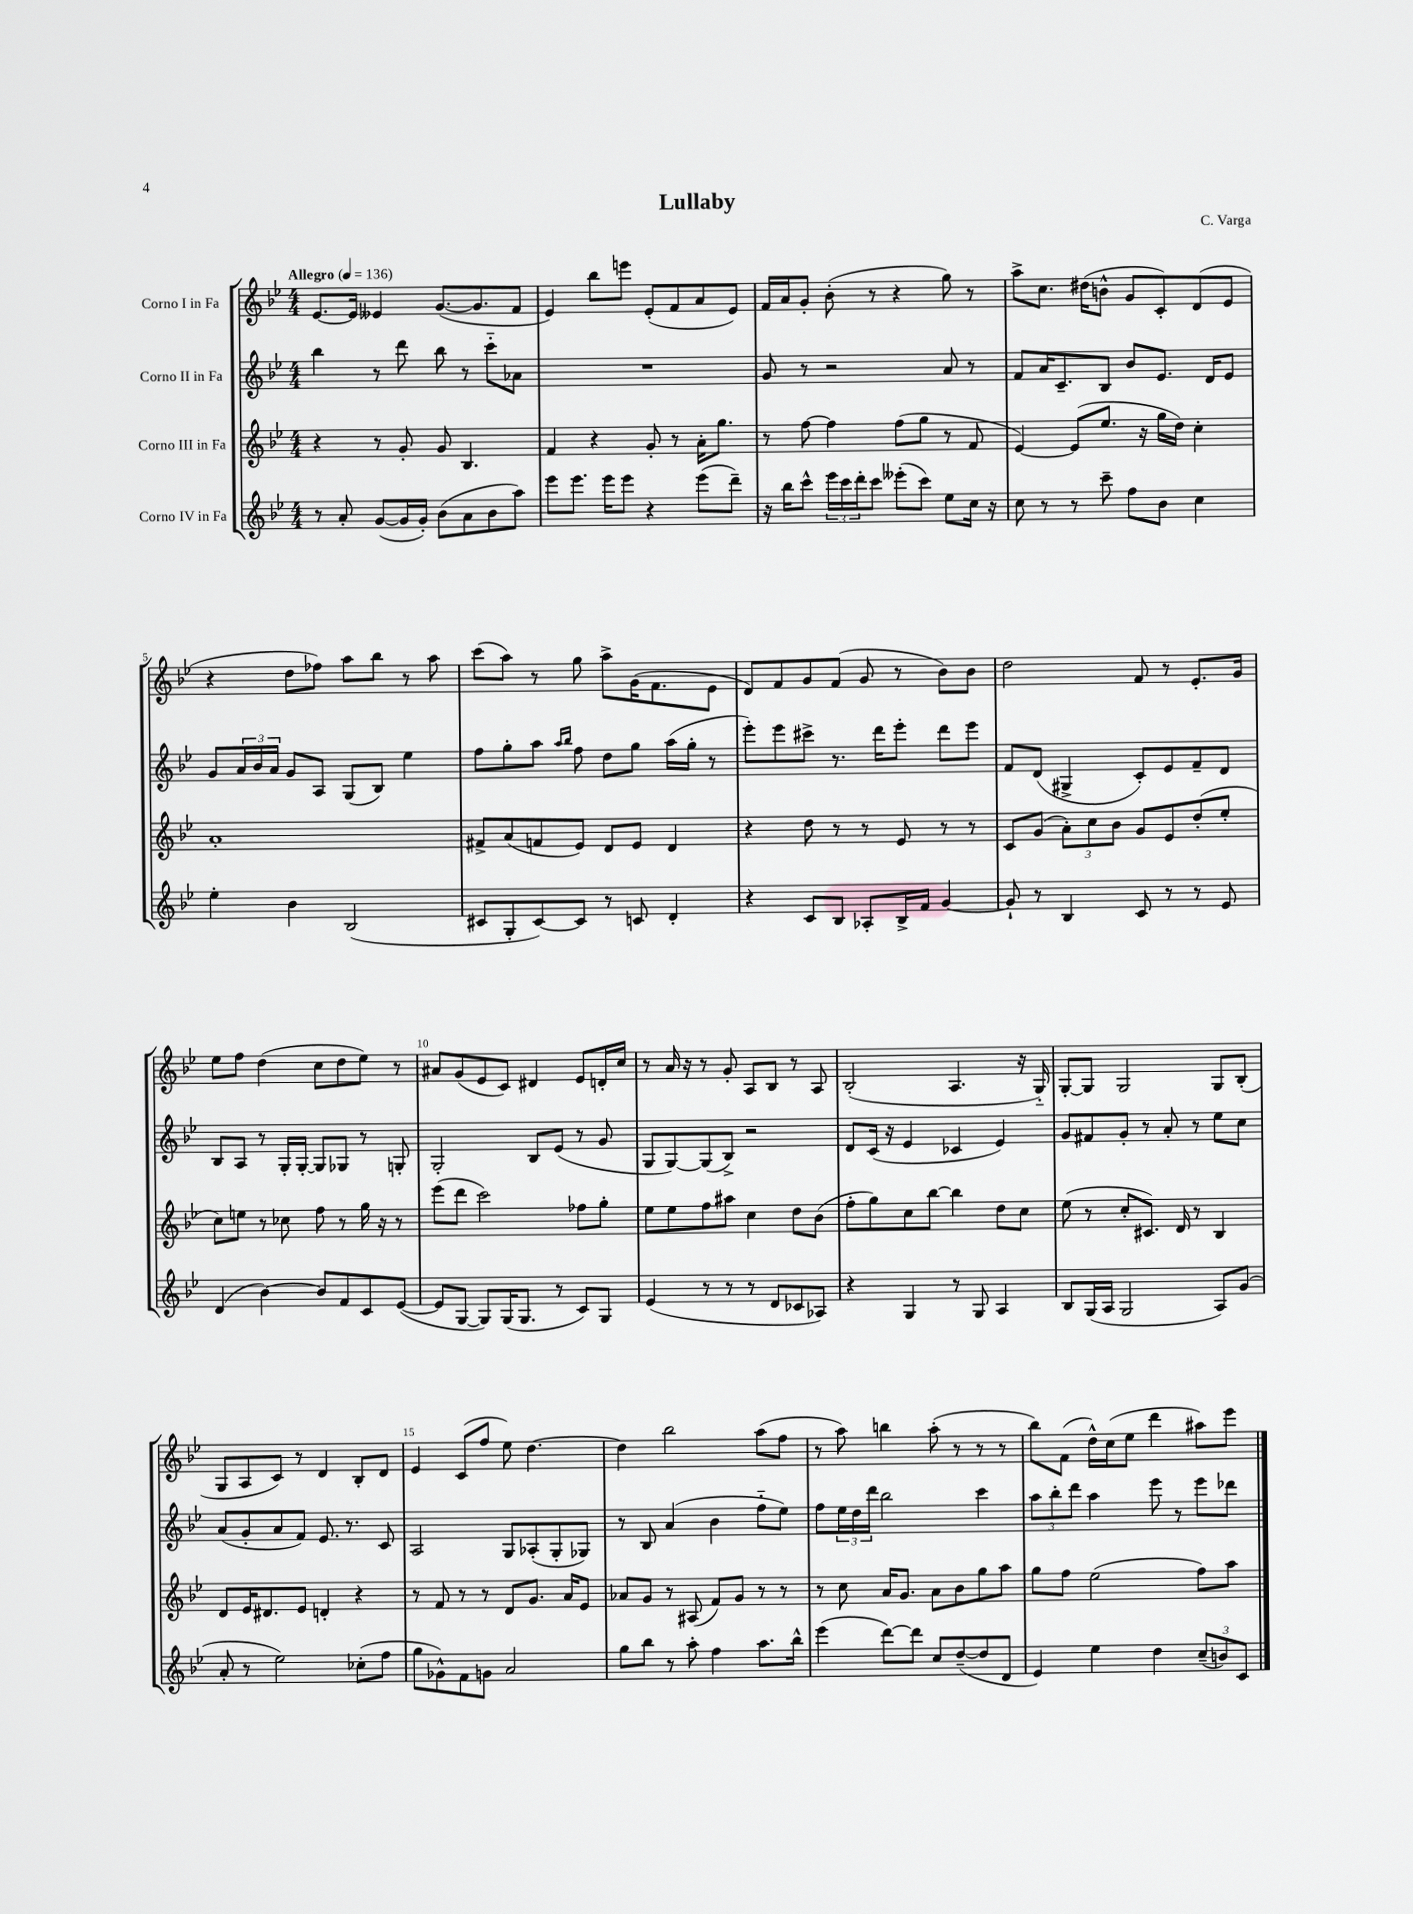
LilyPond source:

\header { title = "Lullaby" composer = "C. Varga" }
<<
\new StaffGroup <<
\new Staff = "s0" \with { instrumentName = "Corno I in Fa" } {
    \clef treble \key bes \major \numericTimeSignature \time 4/4 \tempo "Allegro" 4 = 136
    ees'8.~ ees'16 eeses'4 g'8.~( g'8. f'8 |
    ees'4) bes''8 e'''8 ees'8-.( f'8 a'8 ees'8) |
    f'16 a'16 g'8-. bes'8-.( r8 r4 g''8) r8 |
    a''8-> c''8. dis''16( b'8-^ g'8 c'8-.) d'8( ees'8 |
    r4 d''8 fes''8) a''8 bes''8 r8 a''8 |
    c'''8( a''8) r8 g''8 a''8-> g'16( f'8. ees'8 |
    d'8) f'8 g'8 f'8( g'8 r8 bes'8) bes'8 |
    d''2 f'8 r8 ees'8.-. g'16 |
    ees''8 f''8 d''4( c''8 d''8 ees''8) r8 |
    ais'8 g'8( ees'8 c'8) dis'4 ees'8 d'16-. c''16 |
    r8 a'16 r16 r8 g'8-. a8 bes8 r8 a8 |
    bes2-.( a4. r16 g16-_) |
    g8~-. g8 g2 g8 bes8-.( |
    g8 a8 c'8) r8 d'4 bes8-. d'8 |
    ees'4 c'8( f''8 ees''8) d''4.~ |
    d''4 bes''2 a''8( f''8 |
    r8 a''8) b''4 a''8-.( r8 r8 r8 |
    bes''8) f'8( d''16-^) c''16( ees''8 d'''4 ais''8) ees'''8 \bar "|." |
}
\new Staff = "s1" \with { instrumentName = "Corno II in Fa" } {
    \clef treble \key bes \major \numericTimeSignature \time 4/4
    bes''4 r8 d'''8 bes''8 r8 c'''8-_ aes'8 |
    R1 |
    g'8 r8 r2 a'8 r8 |
    f'8 a'16 c'8.-- bes8 bes'8 ees'8. d'16 ees'8 |
    g'8 \tuplet 3/2 { a'16 bes'16 a'16 } g'8 a8 g8( bes8) ees''4 |
    f''8 g''8-. a''8 \grace { a''16 bes''16 } f''8 d''8 g''8 a''16( g''16-. r8 |
    ees'''8-.) ees'''8 cis'''8-> r8. d'''16 ees'''8-. d'''8 ees'''8 |
    f'8 d'8( gis4-> c'8-.) ees'8 f'8-- d'8 |
    bes8 a8 r8 g16-. g16~-. g8 ges8 r8 g8-. |
    g2-. bes8 ees'8( r8 g'8 |
    g8 g8~) g8( bes8->) r2 |
    d'8 c'16( r16 ees'4 ces'4 ees'4) |
    g'8 fis'8 g'8-. r8 a'8-. r8 ees''8 c''8 |
    a'8( g'8-. a'8 f'8) ees'8. r8. c'8 |
    a2 g8 aes8-.( g8-. ges8) |
    r8 bes8 a'4( bes'4 f''8-_ ees''8) |
    f''8 \tuplet 3/2 { ees''16 d''16 d'''16 } bes''2 c'''4 |
    \tuplet 3/2 { a''8 bes''8-. d'''8 } a''4 ees'''8 r8 ees'''8 des'''8 \bar "|." |
}
\new Staff = "s2" \with { instrumentName = "Corno III in Fa" } {
    \clef treble \key bes \major \numericTimeSignature \time 4/4
    r4 r8 g'8-. g'8 bes4. |
    f'4 r4 g'8-. r8 a'16-. g''8. |
    r8 f''8~ f''4 f''8( g''8 r8 f'8 |
    ees'4~) ees'8( ees''8. r16 g''16 d''16) c''4-. |
    a'1-. |
    fis'8-> a'8( f'8 ees'8) d'8 ees'8 d'4 |
    r4 d''8 r8 r8 ees'8 r8 r8 |
    c'8 g'8( \tuplet 3/2 { a'8-.) c''8 bes'8 } g'8 ees'8 d''8-.( ees''8-. |
    c''8) e''8 r8 ces''8 f''8 r8 g''16 r16 r8 |
    ees'''8( d'''8 c'''2) fes''8 g''8-. |
    ees''8 ees''8 f''8 ais''8 c''4 d''8 bes'8( |
    f''8-. g''8) c''8 bes''8~ bes''4 d''8 c''8 |
    ees''8( r8 c''8-. cis'8.) d'16 r8 bes4 |
    d'8 ees'16 dis'8. ees'8 d'4-. r4 |
    r8 f'8 r8 r8 d'8 g'8. a'16 ees'8 |
    aes'8 g'8 r8 ais8( f'8) g'8 r8 r8 |
    r8 c''8 a'16 g'8. a'8 bes'8 g''8 a''8 |
    g''8 f''8 ees''2( f''8) a''8 \bar "|." |
}
\new Staff = "s3" \with { instrumentName = "Corno IV in Fa" } {
    \clef treble \key bes \major \numericTimeSignature \time 4/4
    r8 a'8-. g'8~( g'16 g'16-.) bes'8( a'8 bes'8 a''8) |
    ees'''8 ees'''8. ees'''16 ees'''8 r4 ees'''8( d'''8--) |
    r16 bes''16 c'''8-^ \tuplet 3/2 { ees'''16 c'''16 d'''16-. } c'''8 eeses'''8-.( c'''8) ees''8 c''16 r16 |
    c''8 r8 r8 c'''8-- f''8 bes'8 c''4 |
    ees''4-. bes'4 bes2( |
    cis'8 g8-. cis'8~) cis'8 r8 c'8 d'4-. |
    r4 c'8 bes8 aes8-. bes16-> f'16 g'4~ |
    g'8-! r8 bes4 c'8 r8 r8 ees'8 |
    d'4( bes'4~) bes'8 f'8 c'8 ees'8~( |
    ees'8 g8~ g8) g16( g8. r8 c'8) g8 |
    ees'4( r8 r8 r8 d'8 ces'8 aes8) |
    r4 g4 r8 g8 a4 |
    bes8 g16( a16 g2 a8) g'8( |
    a'8-. r8 ees''2) ces''8-.( f''8 |
    g''8 ges'8-^) f'8 g'8 a'2 |
    g''8 bes''8 r8 a''8-. f''4 a''8. bes''16-^ |
    ees'''4( d'''8~) d'''8 c''8 d''8~--( d''8 d'8 |
    ees'4) ees''4 d''4 \tuplet 3/2 { c''8--( b'8) c'8 } \bar "|." |
}
>>
>>
\layout { \context { \Score \override BarNumber.break-visibility = ##(#f #t #t) barNumberVisibility = #(every-nth-bar-number-visible 5) } }
